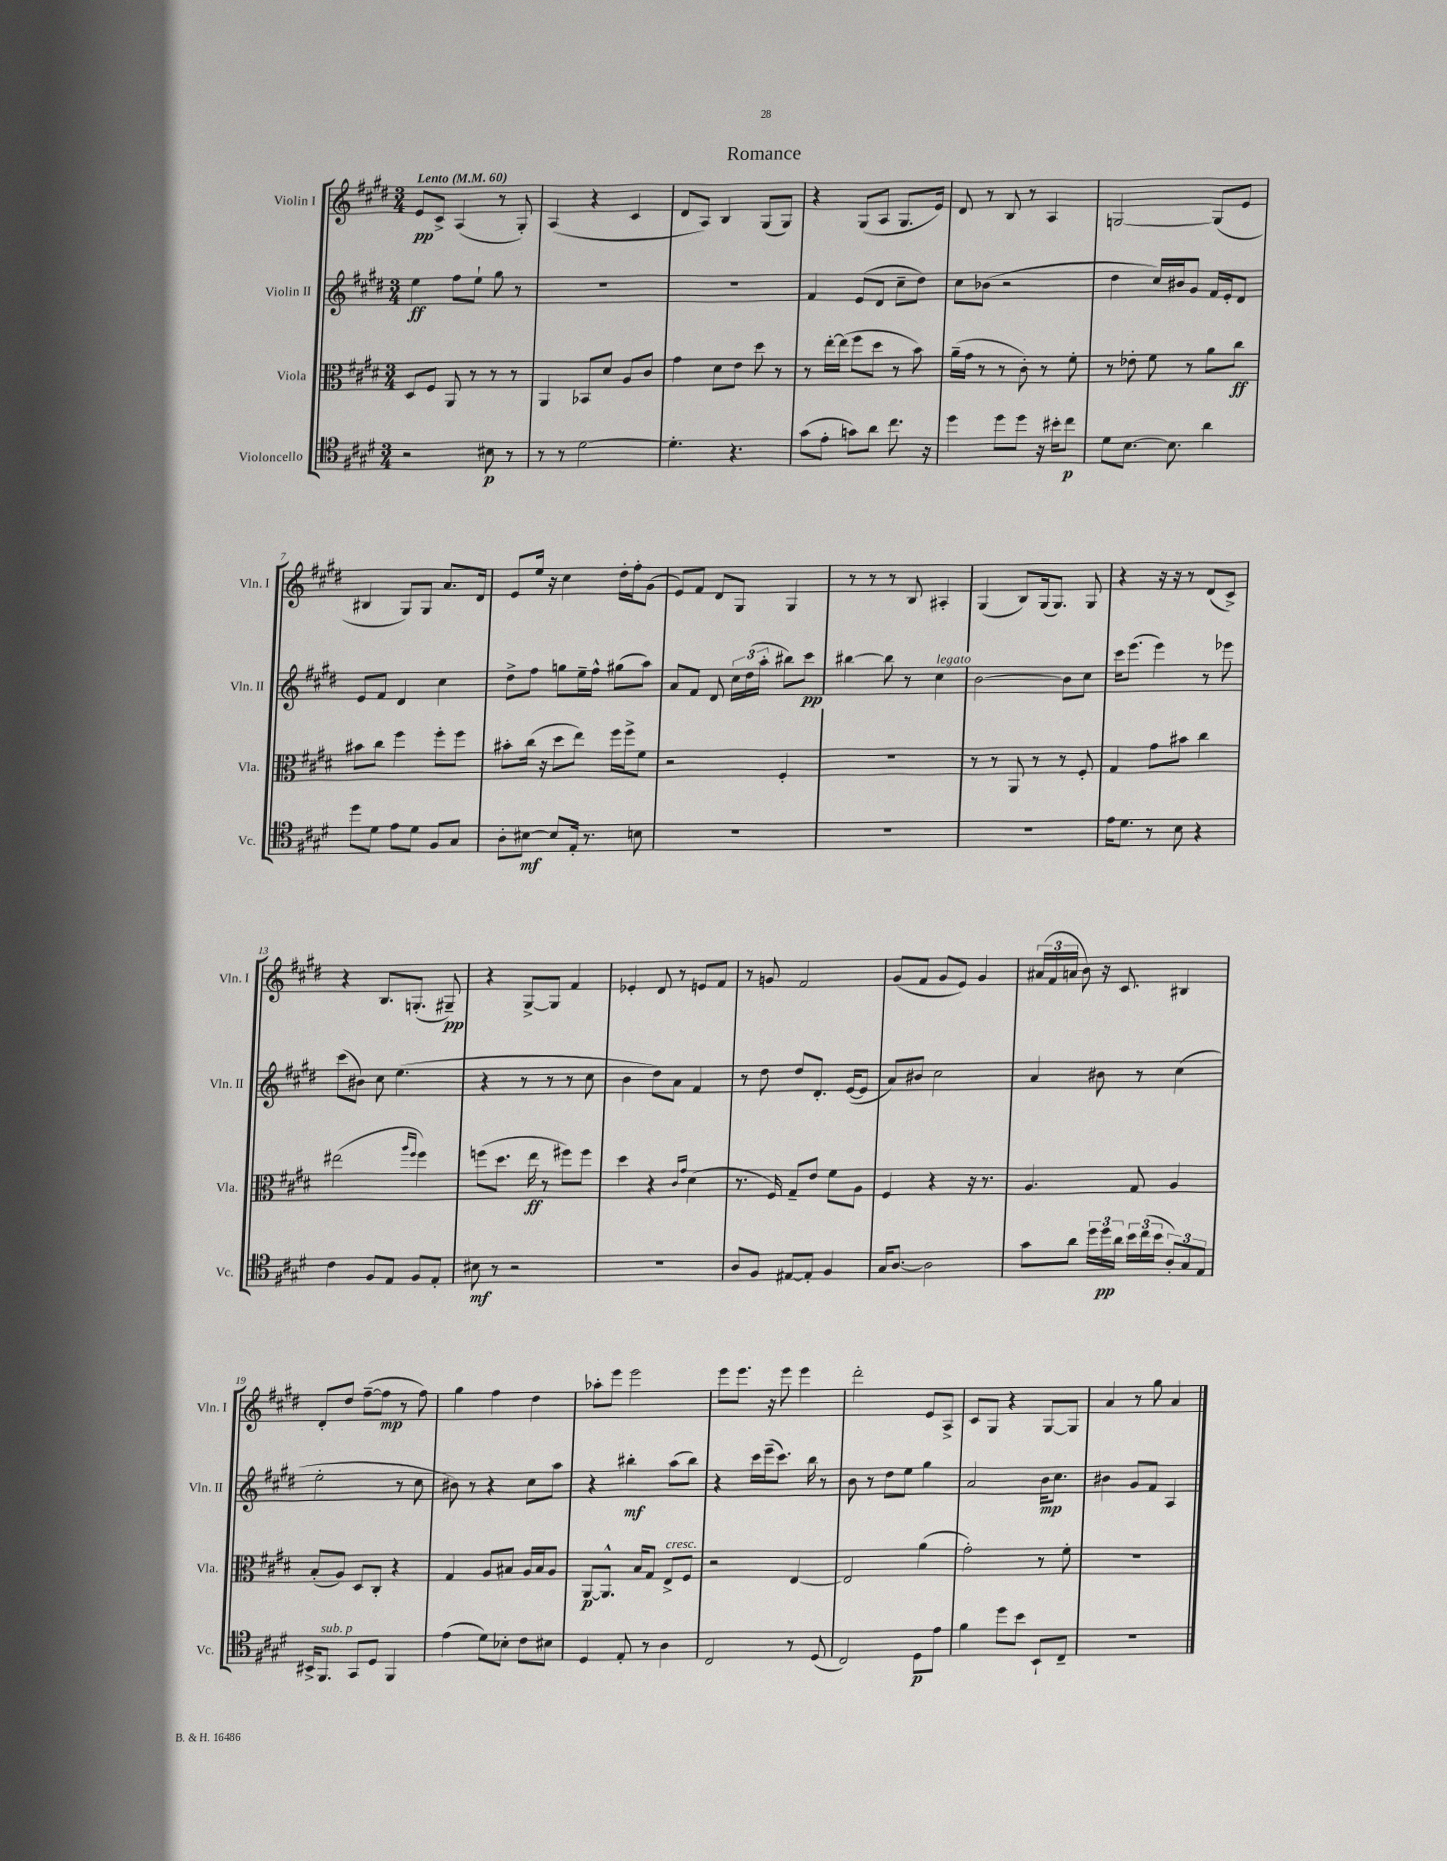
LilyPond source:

\header { title = "Romance" }
<<
\new StaffGroup <<
\new Staff = "s0" \with { instrumentName = "Violin I" shortInstrumentName = "Vln. I" } {
    \clef treble \key e \major \numericTimeSignature \time 3/4 \tempo "Lento" 4 = 60
    \autoBeamOff e'8[\pp cis'8]-> a4( r8 gis8-.) |
    a4( r4 cis'4 |
    dis'8[ a8]) b4 gis8[( gis8]) |
    r4 gis8[( a8] gis8.[ e'16]) |
    dis'8 r8 b8 r8 a4 |
    g2~ g8[( e'8] |
    bis4 gis8[) gis8] a'8.[ dis'16] |
    e'8[ e''16] r16 cis''4 dis''16[-. fis''16-. gis'8]( |
    e'8[) fis'8] dis'8[ gis8] gis4 |
    r8 r8 r8 b8 ais4-. |
    gis4( b8[) gis16( gis8.]) gis8 |
    r4 r16 r16 r8 dis'8[( cis'8]->) |
    r4 b8.[ g8.]-.( gis8--\pp) |
    r4 gis8[~-> gis8] fis'4 |
    ees'4-. dis'8 r8 e'8[ fis'8] |
    r8 g'8 fis'2 |
    gis'8[( fis'8] gis'8[ e'8]) gis'4 |
    \tuplet 3/2 { ais'16[( fis'16 a'16] } b'8) r16 cis'8. bis4 |
    dis'8[-. dis''8] fis''8[~--( fis''8]\mp r8 fis''8) |
    gis''4 fis''4 dis''4 |
    aes''8[-. e'''8] e'''2 |
    e'''8[ e'''8.] r16 e'''8 e'''4 |
    dis'''2-. e'8[ a8]-> |
    cis'8[ gis8] r4 gis8[~ gis8] |
    a'4 r8 gis''8 a'4 \bar "|." |
}
\new Staff = "s1" \with { instrumentName = "Violin II" shortInstrumentName = "Vln. II" } {
    \clef treble \key e \major \numericTimeSignature \time 3/4
    \autoBeamOff e''4\ff fis''8[ e''8]-! gis''8 r8 |
    R2. |
    R2. |
    fis'4 e'8[( dis'8] cis''8[-- dis''8]) |
    cis''8[ bes'8]( r2 |
    dis''4 cis''16[) bis'16 gis'8] fis'16[ e'16-. dis'8] |
    e'8[ fis'8] dis'4 cis''4 |
    dis''8[-> fis''8] g''8[ e''16-- fis''16]-^ gis''8[( a''8]) |
    a'8[ fis'8] dis'8 \tuplet 3/2 { cis''16[ dis''16( a''16]-. } bis''8[) cis'''8]\pp |
    bis''4~ bis''8 r8 cis''4^\markup { \italic "legato" } |
    b'2~ b'8[ cis''8] |
    cis'''16[ e'''8.]( e'''4) r8 ees'''8 |
    cis'''8[( bis'8]) cis''8 e''4.( |
    r4 r8 r8 r8 cis''8 |
    b'4 dis''8[) a'8] fis'4 |
    r8 dis''8 dis''8[ dis'8.]-. e'16[~( e'8] |
    a'8[) bis'8] cis''2 |
    a'4 bis'8 r8 cis''4( |
    e''2-. r8 cis''8 |
    bis'8) r8 r4 cis''8[ a''8] |
    r4 bis''4-.\mf a''8[( bis''8]) |
    r4 cis'''16[ e'''16--( cis'''8.]) b''16 r8 |
    b'8 r8 dis''8[ e''8] gis''4 |
    a'2 b'16[\mp cis''8.] |
    bis'4 gis'8[ fis'8] a4 \bar "|." |
}
\new Staff = "s2" \with { instrumentName = "Viola" shortInstrumentName = "Vla." } {
    \clef alto \key e \major \numericTimeSignature \time 3/4
    \autoBeamOff dis8[ fis8] a,8 r8 r8 r8 |
    a,4 bes,8[ dis'8] a8[ cis'8] |
    gis'4 dis'8[ e'8] dis''8 r8 |
    r8 e''16[~-. e''16]( fis''8[ dis''8] r8 b'8) |
    a'16[--( gis'16] r8 r8 cis'8-.) r8 fis'8-. |
    r8 ees'8-. fis'8 r8 a'8[ cis''8]\ff |
    bis'8[ cis''8] fis''4 fis''8[-. fis''8] |
    bis'8[-. cis''16]( r16 dis''8[ e''8]) fis''16[ fis''16-> fis'8] |
    r2 fis4-. |
    R2. |
    r8 r8 a,8 r8 r8 fis8-. |
    gis4 gis'8[ bis'8] cis''4 |
    eis''2( \grace { a''16[ fis''16] } fis''4) |
    f''8[( dis''8.] e''16\ff r8 fis''8[) fis''8] |
    dis''4 r4 \grace { cis'16[ gis'16] } dis'4( |
    r8. fis16) gis8[-- e'8] fis'8[ a8] |
    fis4 r4 r16 r8. |
    a4. gis8 a4 |
    b8[-.( a8]) dis8[ cis8]-. r4 |
    gis4 a8[ bis8] a16[ bis16 a8] |
    a,8[~\p a,8.]-^ b16[ gis8] e8[->^\markup { \italic "cresc." } fis8] |
    r2 e4~ |
    e2 a'4( |
    gis'2-.) r8 fis'8-. |
    R2. \bar "|." |
}
\new Staff = "s3" \with { instrumentName = "Violoncello" shortInstrumentName = "Vc." } {
    \clef tenor \key e \major \numericTimeSignature \time 3/4
    \autoBeamOff r2 bis8\p r8 |
    r8 r8 dis'2~ |
    dis'4.-. r4. |
    gis'8[( e'8]-. g'8[) a'8] cis''8. r16 |
    dis''4 dis''8[ dis''8] r16 bis'16[-. cis''8]\p |
    dis'8[ b8.]~ b8. a'4 |
    dis''8[ dis'8] e'8[ dis'8] fis8[ gis8] |
    a8[-. bis8]~\mf bis8[ e16]-. r8. b8 |
    R2. |
    R2. |
    R2. |
    e'16[ dis'8.] r8 b8 r4 |
    cis'4 fis8[ e8] fis8[ e8]-. |
    bis8\mf r8 r2 |
    R2. |
    a8[ fis8] eis8[~ eis8]-. fis4 |
    gis16[ a8.]~ a2 |
    gis'8[ a'8] \tuplet 3/2 { dis''16[ dis''16\pp a'16] } \tuplet 3/2 { b'16[ cis''16( b'16] } \tuplet 3/2 { a8[-.) gis8 e8] } |
    bis,16[-> fis,8.]^\markup { \italic "sub. p" } gis,8[ dis8] fis,4 |
    e'4( dis'8[) bes8]-. cis'8[ bis8] |
    dis4 e8-. r8 a4 |
    cis2 r8 dis8( |
    cis2) dis8[\p e'8] |
    fis'4 dis''8[ b'8] b,8[-! cis8]-- |
    R2. \bar "|." |
}
>>
>>
